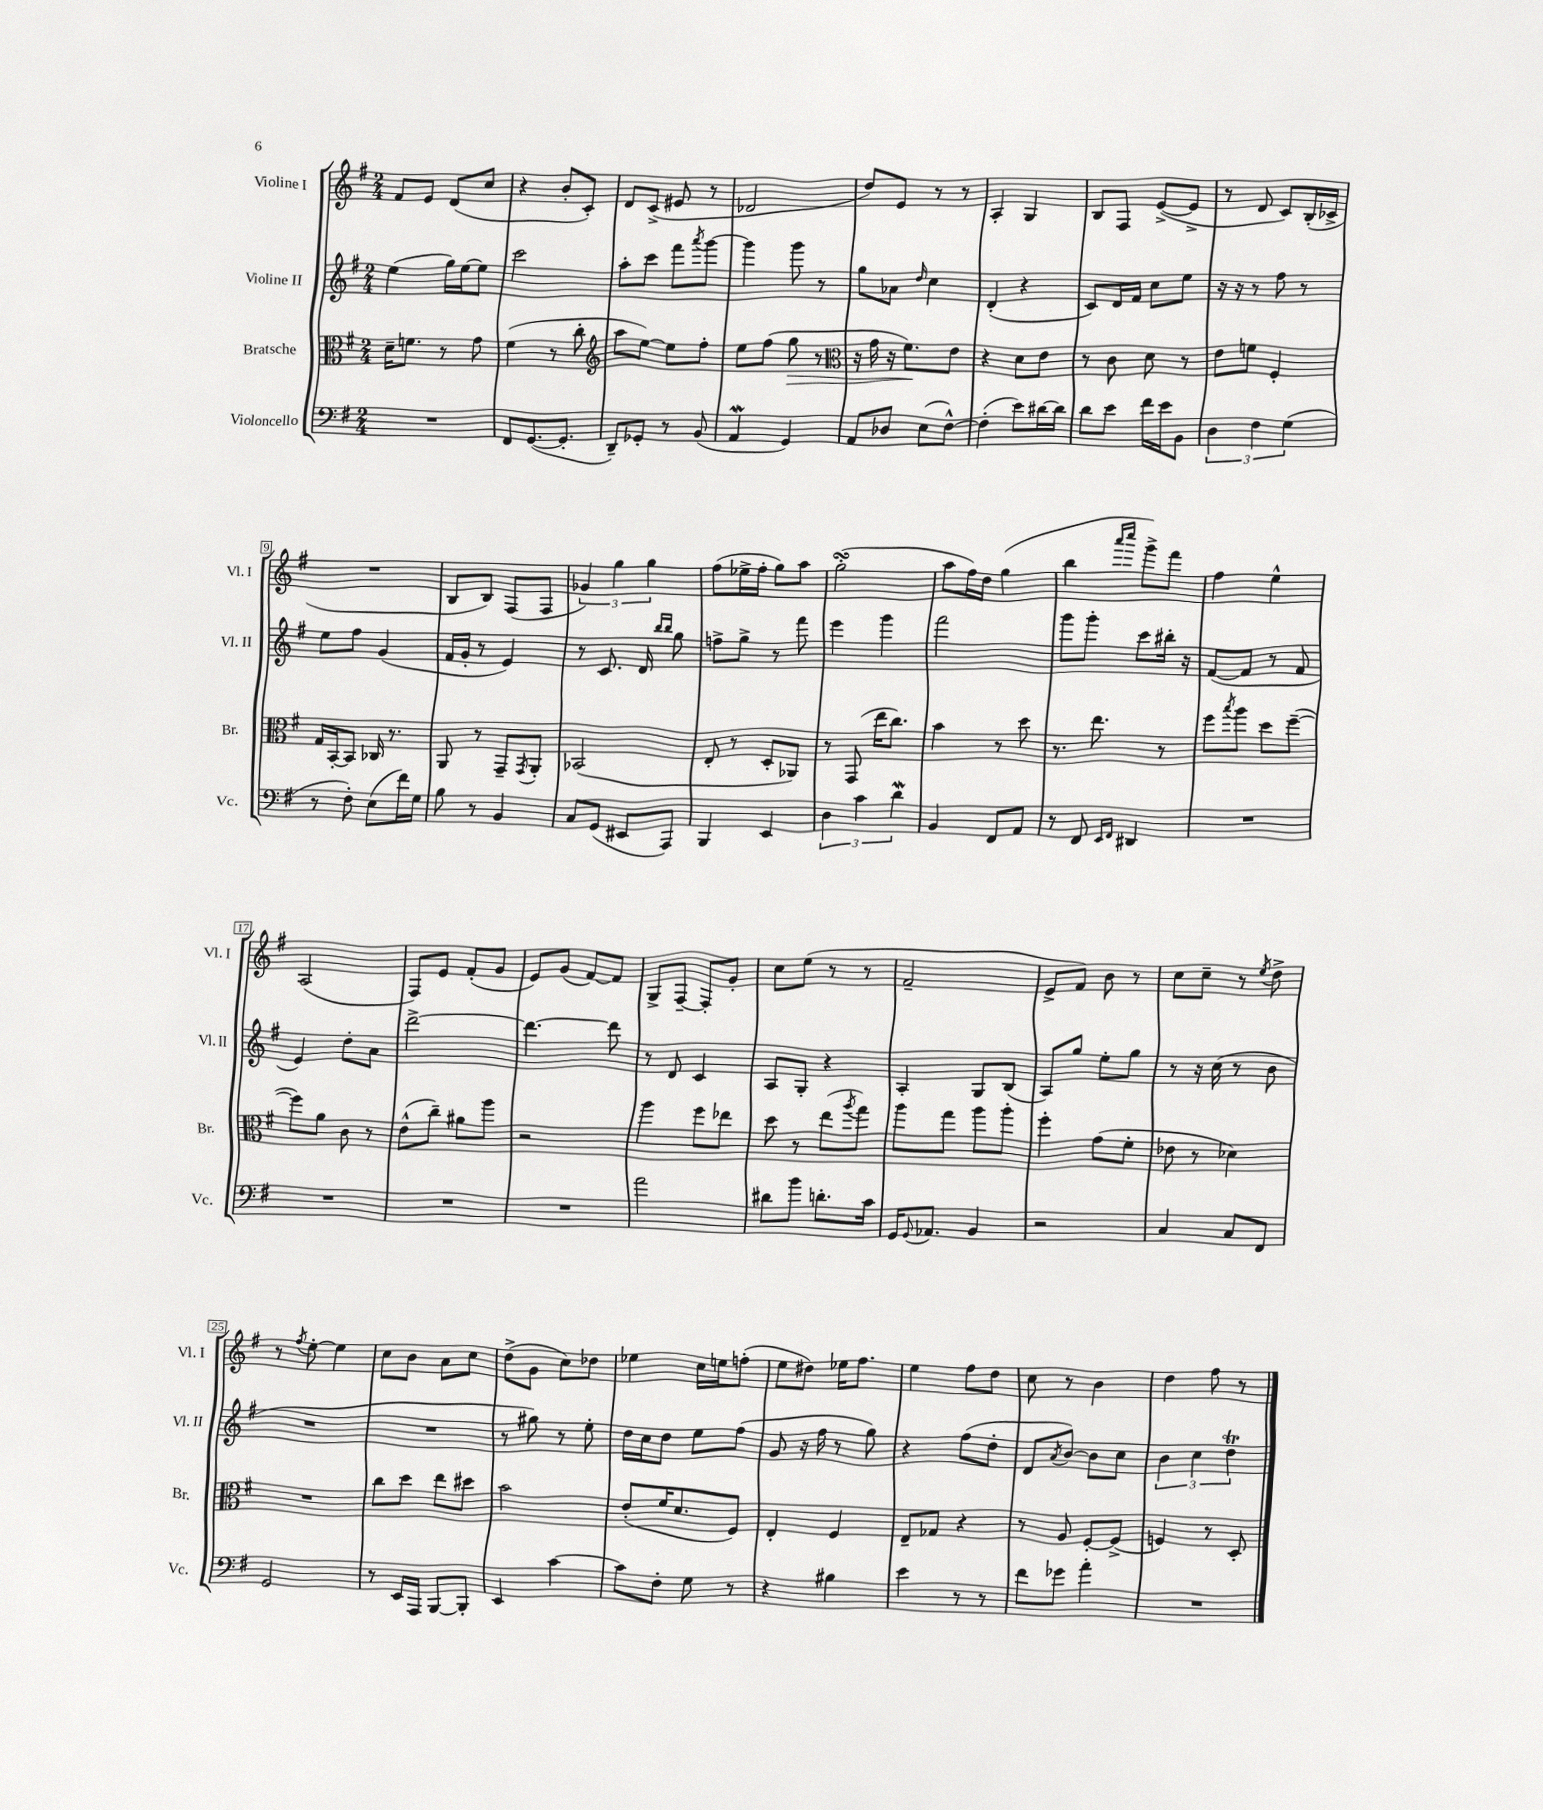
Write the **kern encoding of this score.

**kern	**kern	**dynam	**kern	**kern
*part4	*part3	*part3	*part2	*part1
*staff4	*staff3	*staff3	*staff2	*staff1
*I"Violoncello	*I"Bratsche	*	*I"Violine II	*I"Violine I
*I'Vc.	*I'Br.	*	*I'Vl. II	*I'Vl. I
*clefF4	*clefC3	*	*clefG2	*clefG2
*k[f#]	*k[f#]	*	*k[f#]	*k[f#]
*M2/4	*M2/4	*	*M2/4	*M2/4
=1	=1	=1	=1	=1
2r	16d~\KL	.	(4ee\	8f#/L
.	8.fn\J	.	.	.
.	.	.	.	8e/J
.	8r	.	16gg\LL)	(8d/L
.	.	.	[16ee\J	.
.	8g\	.	8ee\J]	8cc/J
=2	=2	=2	=2	=2
8FF#/L	(4f#\	.	2ccc\	4r
([8.GG/	.	.	.	.
.	8r	.	.	8b'/L
8.GG'/J]	.	.	.	.
.	8cc'\	.	.	8c'/J)
=3	=3	=3	=3	=3
*	*clefG2	*	*	*
8DD~/L)	8aa\L	.	8aa'\L	8d/L
8GG-X'/J	[8ee\J)	.	8ccc\J	(8c^/J
8r	8ee\L]	.	8fff#\L	8e#X/
.	.	.	8qaaa/	.
(8BB/	8ff#'\J	.	[8ggg\J	8r
=4	=4	=4	=4	=4
4AAW/	8ee\L	.	4ggg\]	2d-X/
.	(8ff#\J	.	.	.
!	!	!LO:HP:b	!	!
4GG/)	8gg\	>	8ggg\	.
.	8r	.	8r	.
=5	=5	=5	=5	=5
*	*clefC3	*	*	*
8AA/L	16r	.	8gg\L	8dd/L)
.	16g\	.	.	.
8D-X/J	16r	.	8a-X\J	8e/J
.	8.f#\L)	.	.	.
.	.	.	16qqdd/	.
(8E\L	.	.	4cc\	8r
[8F#^^\J)	8e\J	]	.	8r
=6	=6	=6	=6	=6
(4F#'\]	4r	.	(4d'/	4A'/
8e\L)	8d\L	.	4r	4G/
[16d#X\L	8e\J	.	.	.
16d#\JJ]	.	.	.	.
=7	=7	=7	=7	=7
8d\L	8r	.	8c/L)	8B/L
8e\J	8c\	.	16d/L	8F#/J
.	.	.	16f#/JJ	.
16f#\LL	8d\	.	8cc\L	([8e^/L
16e\J	.	.	.	.
8BB\J	8r	.	8ee\J	8e^/J]
=8	=8	=8	=8	=8
6D\	8e\L	.	16r	8r
.	.	.	16r	.
.	8fn\J	.	8r	8d/
6F#\	.	.	.	.
.	4F#'/	.	8ff#\	8c/L)
(6G\	.	.	.	.
.	.	.	8r	(16B'/L
.	.	.	.	16c-X^/JJ
!!LO:LB:g=z
=9	=9	=9	=9	=9
8r	16G/LL	.	8ee\L	2r
.	[16BB'/J	.	.	.
8F#'\)	8BB/J]	.	8ff#\J	.
(8E\L	16C-X/	.	(4g/	.
.	8.r	.	.	.
16f#\L)	.	.	.	.
16G\JJ	.	.	.	.
=10	=10	=10	=10	=10
8B\	8AA/	.	16f#/LL	8B/L
.	.	.	16g'/JJ	.
8r	8r	.	8r	8B/J)
4BB/	8GG~/L	.	4e/)	(8F#/L
.	8qGG/	.	.	.
.	8AA'/J	.	.	8F#/J
=11	=11	=11	=11	=11
8C/L	(2BB-X/	.	8r	6g-X/)
(8GG/J	.	.	8.c/	.
.	.	.	.	6gg\
8EE#X/L	.	.	.	.
.	.	.	16d/	.
.	.	.	.	6gg\
.	.	.	16qqbb/LL	.
.	.	.	16qqbb/JJ	.
8AAA/J)	.	.	8gg\	.
=12	=12	=12	=12	=12
4BBB/	8E'/	.	8ffn^\L	(8ff#\L
.	8r	.	8gg^\J	16ee-X^\L
.	.	.	.	16ff#'\JJ
4EE/	8D'/L	.	8r	8gg\L)
.	8AA-X/J)	.	8fff#\	8aa\J
=13	=13	=13	=13	=13
6D\	8r	.	4eee\	(2ggsSSs'\
.	(8GG/	.	.	.
6c\	.	.	.	.
.	16ee\KL	.	4ggg\	.
.	8.cc\J)	.	.	.
6dW\	.	.	.	.
=14	=14	=14	=14	=14
4BB/	4b\	.	2fff#\	8aa\L
.	.	.	.	16ff#\L)
.	.	.	.	16dd\JJ
8FF#/L	8r	.	.	(4gg\
8AA/J	8dd\	.	.	.
=15	=15	=15	=15	=15
8r	8.r	.	8ggg\L	4bb\
8FF#/	.	.	8ggg'\J	.
.	8.ee\	.	.	.
16qqEE/LL	.	.	.	16qqaaa/LL
16qqFF#/JJ	.	.	.	16qqcccc/JJ
4DD#X/	.	.	8ccc\L	8ggg^\L)
.	8r	.	16bb#X'\Jk	8fff#\J
.	.	.	16r	.
=16	=16	=16	=16	=16
2r	8ff#\L	.	([8f#/L	4ff#\
.	8qbb/	.	.	.
.	8aa\J	.	8f#/J]	.
.	8dd\L	.	8r	4ee^^\
.	([8ff#~\J	.	8f#/	.
!!LO:LB:g=z
=17	=17	=17	=17	=17
2r	8ff#\L])	.	4e/)	(2A/
.	8a\J	.	.	.
.	8c\	.	8dd'\L	.
.	8r	.	8a\J	.
=18	=18	=18	=18	=18
2r	(8e^^\L	.	[2ddd^\	8F#/L)
.	8cc~\J)	.	.	8e/J
.	8a#X\L	.	.	(8f#'/L
.	8aa\J	.	.	8g/J
=19	=19	=19	=19	=19
2r	2r	.	4.ddd\_	8e/L)
.	.	.	.	(8g/J
.	.	.	.	[8f#/L)
.	.	.	8ddd\]	8f#/J]
=20	=20	=20	=20	=20
2a\	4aa\	.	8r	8G^/L
.	.	.	8d/	[8F#~/J
.	8ff#\L	.	4c/	8F#'/L]
.	8ee-X\J	.	.	8g'/J
=21	=21	=21	=21	=21
8d#X\L	8dd\	.	8A/L	8cc\L
8b\J	8r	.	8G'/J	(8ee\J
8.dn'\L	(8ee\L	.	4r	8r
.	8qaa/	.	.	.
.	8gg\J)	.	.	8r
16c\Jk	.	.	.	.
=22	=22	=22	=22	=22
16GG/KL	8aa\L	.	4A'/	2f#~/
8qqGG/	.	.	.	.
8.AA-X/J	.	.	.	.
.	8gg\J	.	.	.
4BB/	8aa\L	.	8G/L	.
.	8aa'\J	.	(8B/J	.
=23	=23	=23	=23	=23
2r	4ff#'\	.	8A/L)	8e^/L
.	.	.	8gg/J	8f#/J)
.	(8g\L	.	8ee'\L	8b\
.	8f#'\J	.	8gg\J	8r
=24	=24	=24	=24	=24
4C/	8e-X\	.	8r	8cc\L
.	8r	.	16r	8cc~\J
.	.	.	(16cc\	.
8C/L	4d-X\)	.	8r	8r
.	.	.	.	8qee/
8FF#/J	.	.	8b\	8dd^\
!!LO:LB:g=z
=25	=25	=25	=25	=25
2GG/	2r	.	2r	8r
.	.	.	.	8qff#/
.	.	.	.	[8ee'\
.	.	.	.	4ee\]
=26	=26	=26	=26	=26
8r	8cc\L	.	2r	8cc\L
16EE/LL	8dd\J	.	.	8b\J
16AAA/JJ	.	.	.	.
[8BBB/L	8ee\L	.	.	8a\L
8BBB'/J]	8dd#X\J	.	.	8cc\J
=27	=27	=27	=27	=27
4EE/	2b\	.	8r	(8dd^\L
.	.	.	8gg#X\)	8g\J
[4c\	.	.	8r	8cc\L)
.	.	.	8ee'\	8dd-X\J
=28	=28	=28	=28	=28
8c\L]	(8e'/L	.	16dd\LL	4ee-X\
.	.	.	16cc\J	.
8F#'\J	16f#/K	.	8dd\J	.
.	8.d/	.	.	.
8G\	.	.	8ee\L	16cc\LL
.	.	.	.	16een\J
8r	8F#/J)	.	(8ff#\J	(8ffn'\J
=29	=29	=29	=29	=29
4r	4E'/	.	8g/	8ee\L
.	.	.	16r	8dd#X\J)
.	.	.	16ff#\	.
4B#X\	4F#/	.	8r	16ee-X\KL
.	.	.	.	8.ff#\J
.	.	.	8gg\)	.
=30	=30	=30	=30	=30
4e\	8E~/L	.	4r	4ee\
.	8G-X/J	.	.	.
8r	4r	.	(8ff#\L	8ff#\L
8r	.	.	8dd'\J	8dd\J
=31	=31	=31	=31	=31
8f#\L	8r	.	8d/L	8cc\
.	.	.	8qa/	.
8g-X\J	8A/	.	[8b/J)	8r
4a'\	[8F#'/L	.	8b\L]	4b\
.	(8F#^/J]	.	8cc\J	.
=32	=32	=32	=32	=32
2r	4Fn/)	.	6b\	4dd\
.	.	.	6cc\	.
.	8r	.	.	8ff#\
.	.	.	6ddT\	.
.	8D'/	.	.	8r
==	==	==	==	==
*-	*-	*-	*-	*-
